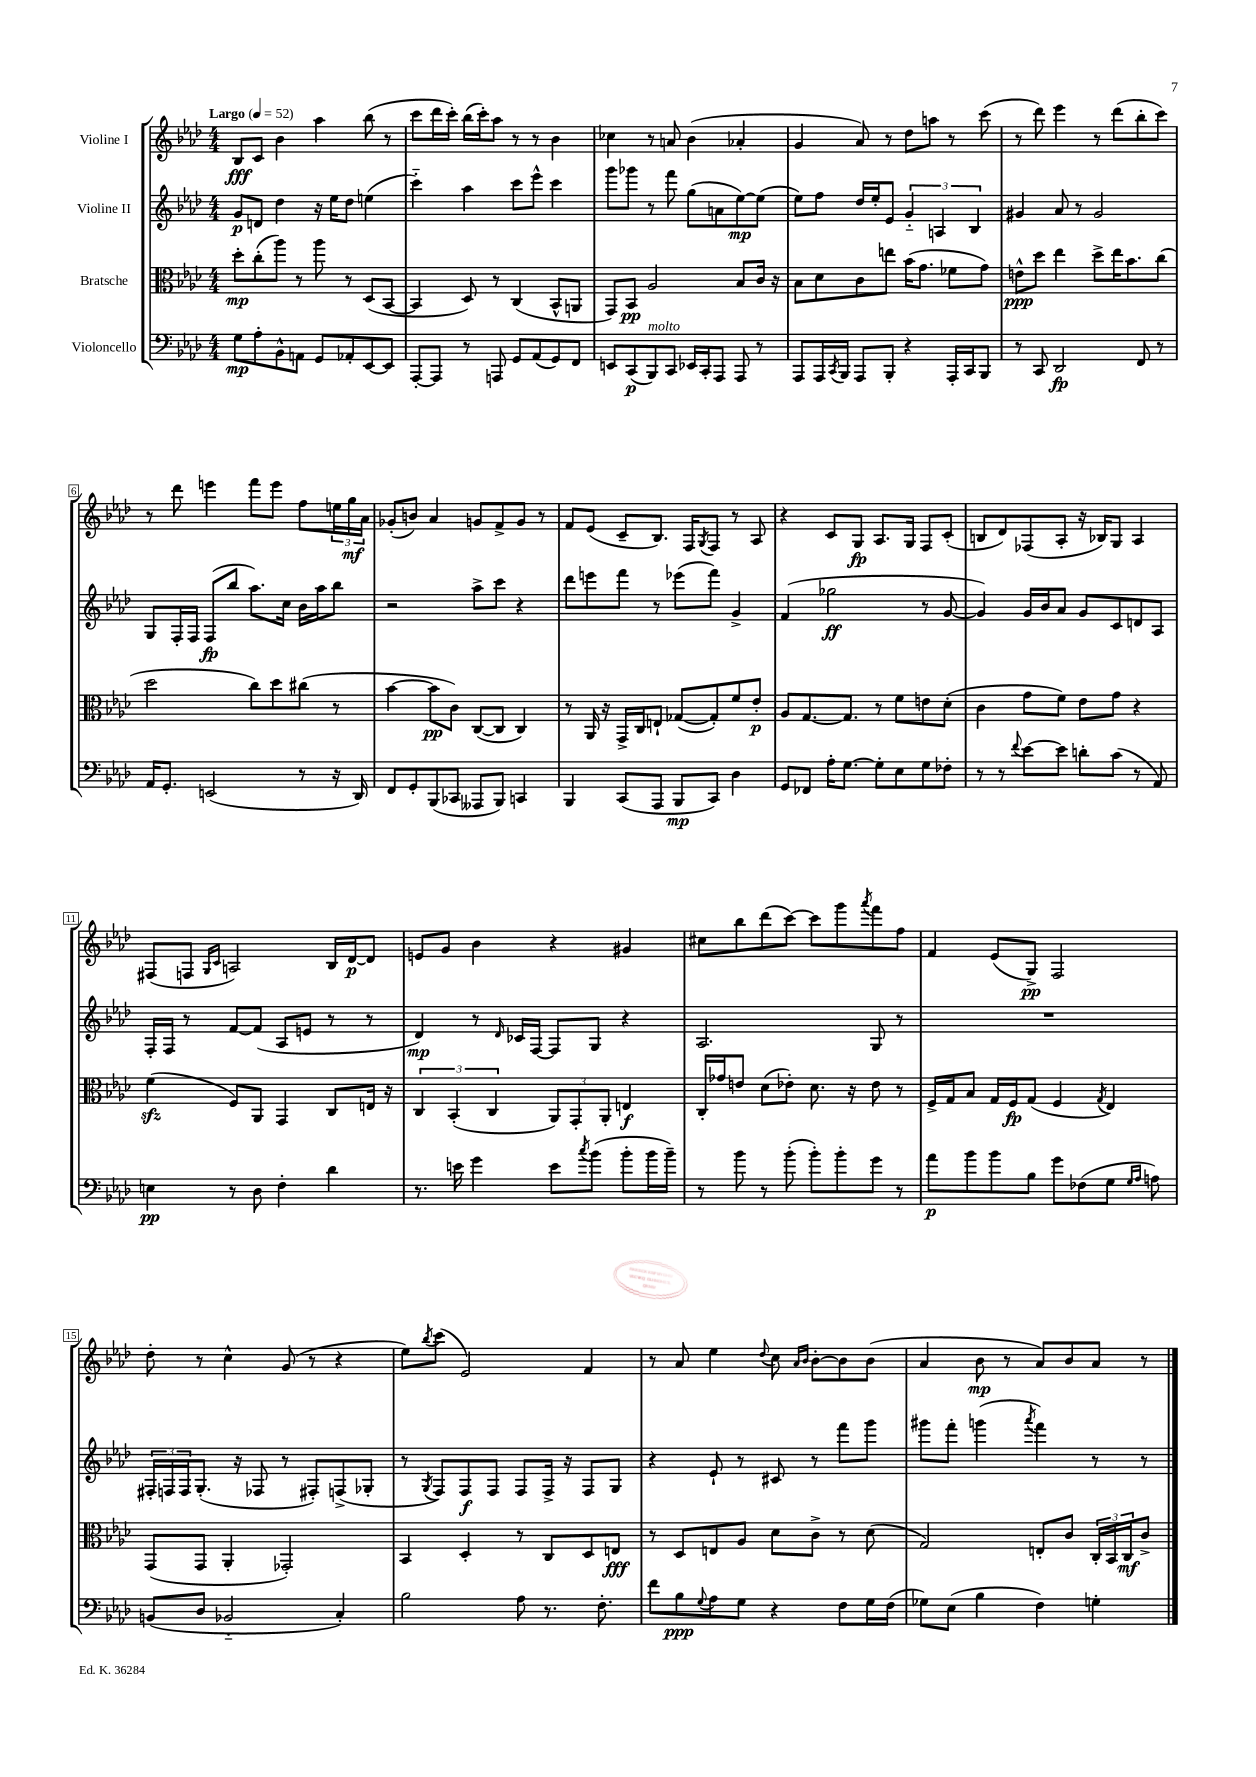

**kern	**dynam	**kern	**dynam	**kern	**dynam	**kern	**dynam
*part4	*part4	*part3	*part3	*part2	*part2	*part1	*part1
*staff4	*staff4	*staff3	*staff3	*staff2	*staff2	*staff1	*staff1
*I"Violoncello	*	*I"Bratsche	*	*I"Violine II	*	*I"Violine I	*
*clefF4	*	*clefC3	*	*clefG2	*	*clefG2	*
*k[b-e-a-d-]	*	*k[b-e-a-d-]	*	*k[b-e-a-d-]	*	*k[b-e-a-d-]	*
*M4/4	*	*M4/4	*	*M4/4	*	*M4/4	*
*MM52	*	*MM52	*	*MM52	*	*MM52	*
=1	=1	=1	=1	=1	=1	=1	=1
!	!	!	!	!	!	!LO:TX:a:B:t=Largo	!
8G\L	mp	8dd-'\L	mp	8g/L	p	8B-/L	fff
8A-'\	.	(8cc'\	.	8dn/J	.	8c/J	.
8BB-^^\	.	8aa-\J)	.	4dd-\	.	4b-\	.
8AAn\J	.	8r	.	.	.	.	.
8GG/L	.	8aa-\	.	16r	.	4aa-\	.
.	.	.	.	16ee-\KL	.	.	.
8AA-X'/	.	8r	.	8dd-\J	.	.	.
[8EE-/	.	(8D-/L	.	(4een\	.	(8bb-\	.
8EE-/J]	.	[8BB-/J	.	.	.	8r	.
=2	=2	=2	=2	=2	=2	=2	=2
[8AAA-'/L	.	4BB-/]	.	4ccc\)	.	8ccc\L	.
8AAA-/J]	.	.	.	.	.	16ddd-\L	.
.	.	.	.	.	.	16ccc'\JJ)	.
8r	.	8D-/)	.	4aa-\	.	(16bb-\LL	.
.	.	.	.	.	.	16ccc'\J)	.
8AAAn/	.	8r	.	.	.	8aa-\J	.
8GG/L	.	(4C/	.	8ccc\L	.	8r	.
(8AA-/	.	.	.	8eee-^^\J	.	8r	.
8GG/)	.	8BB-^^/L	.	4ccc\	.	4b-\	.
8FF/J	.	8AAn/J	.	.	.	.	.
=3	=3	=3	=3	=3	=3	=3	=3
8EEn/L	.	8GG/L)	.	8ggg\L	.	4cc-X\	.
(8CC/	p	8BB-/J	pp	8ggg-X\J	.	.	.
!LO:TX:a:i:t=molto	!	!	!	!	!	!	!
8BBB-/)	.	2A-/	.	8r	.	8r	.
8CC/J	.	.	.	8fff\	.	8an/	.
16EE-X/LL	.	.	.	(8gg\L	.	(4b-\	.
16CC'/J	.	.	.	.	.	.	.
8AAA-/J	.	.	.	8an\	.	.	.
8AAA-/	.	8B-/L	.	[8ee-\)	mp	4a-X'/	.
8r	.	16c/Jk	.	(8ee-\J]	.	.	.
.	.	16r	.	.	.	.	.
=4	=4	=4	=4	=4	=4	=4	=4
8AAA-/L	.	8B-\L	.	8ee-\L)	.	4g/	.
16AAA-/L	.	8d-\	.	8ff\J	.	.	.
8qCC/	.	.	.	.	.	.	.
16BBB-/JJ	.	.	.	.	.	.	.
8AAA-/L	.	8c\	.	16dd-/LL	.	8a-/)	.
.	.	.	.	16ee-'/J	.	.	.
8BBB-'/J	.	8een\J	.	8e-/J	.	8r	.
4r	.	(16b-\KL	.	6g/	.	8dd-\L	.
.	.	8.g\J	.	.	.	.	.
.	.	.	.	.	.	8aan\J	.
.	.	.	.	6An/	.	.	.
16AAA-'/LL	.	8f-X\L	.	.	.	8r	.
16CC/J	.	.	.	.	.	.	.
.	.	.	.	6B-/	.	.	.
8BBB-/J	.	8g\J)	.	.	.	(8ccc\	.
=5	=5	=5	=5	=5	=5	=5	=5
8r	.	8en^^\L	ppp	4g#X/	.	8r	.
8CC/	.	8dd-\J	.	.	.	8ddd-\)	.
2DD-/	fp	4ee-\	.	8a-/	.	4eee-\	.
.	.	.	.	8r	.	.	.
.	.	8dd-^\L	.	2g#/	.	8r	.
.	.	16ee-\K	.	.	.	(8ddd-\L	.
.	.	8.b-\	.	.	.	.	.
8FF/	.	.	.	.	.	8bb-'\	.
8r	.	(8cc\J	.	.	.	8ccc\J)	.
!!LO:LB:g=z
=6	=6	=6	=6	=6	=6	=6	=6
16AA-/KL	.	2dd-\	.	8G/L	.	8r	.
8.GG'/J	.	.	.	.	.	.	.
.	.	.	.	16F'/L	.	8ddd-\	.
.	.	.	.	16F/JJ	.	.	.
(2EEn/	.	.	.	(8F/L	fp	4eeen\	.
.	.	.	.	8bb-/J	.	.	.
.	.	8cc\L)	.	8.aa-\L)	.	8fff\L	.
.	.	8dd-\	.	.	.	8eee\J	.
.	.	.	.	16cc\Jk	.	.	.
8r	.	(8cc#X\J	.	16b-\LL	.	8ff\L	.
.	.	.	.	16aa-\J	.	.	.
16r	.	8r	.	8bb-\J	.	24een\L	.
.	.	.	.	.	.	24gg\	mf
16DD-/)	.	.	.	.	.	.	.
.	.	.	.	.	.	24a-\JJ	.
=7	=7	=7	=7	=7	=7	=7	=7
8FF/L	.	[4b-\	.	2r	.	(8g-X'/L	.
8GG'/	.	.	.	.	.	8bn/J)	.
(8BBB-/	.	8b-\L]	pp	.	.	4a-/	.
8CC-X/J	.	8c\J)	.	.	.	.	.
8AAA--X/L	.	([8C/L	.	8aa-^\L	.	8gn/L	.
8BBB-/J)	.	8C/J]	.	8ccc\J	.	8f^/	.
4CCn/	.	4C/)	.	4r	.	8g/J	.
.	.	.	.	.	.	8r	.
=8	=8	=8	=8	=8	=8	=8	=8
4BBB-/	.	8r	.	8ddd-\L	.	8f/L	.
.	.	16AA-/	.	8eeen\	.	(8e-/J	.
.	.	16r	.	.	.	.	.
(8CC/L	.	16GG^/LL	.	8fff\J	.	8c~/L	.
.	.	16C/J	.	.	.	.	.
8AAA-/J	.	8En`/J	.	8r	.	8.B-/J)	.
8BBB-/L	mp	([8G-X/L	.	(8eee-X\L	.	.	.
.	.	.	.	.	.	16F/KL	.
.	.	.	.	.	.	8qG/	.
8CC/J)	.	8G-'/])	.	8fff\J)	.	8F/J	.
4D-\	.	8f/	.	4g^/	.	8r	.
.	.	8e-'/J	p	.	.	8A-/	.
=9	=9	=9	=9	=9	=9	=9	=9
8GG/L	.	8A-/L	.	(4f/	.	4r	.
8FF-X/J	.	[8.G/	.	.	.	.	.
16A-'\KL	.	.	.	2gg-X\	ff	8c/L	.
[8.G\J	.	8.G/J]	.	.	.	.	.
.	.	.	.	.	.	8G/J	fp
8G'\L]	.	8r	.	.	.	8.A-/L	.
8E-\	.	8f\L	.	.	.	.	.
.	.	.	.	.	.	16G/Jk	.
8G\	.	8en\	.	8r	.	8F/L	.
8F-X'\J	.	(8d-'\J	.	[8g/	.	(8c'/J	.
=10	=10	=10	=10	=10	=10	=10	=10
8r	.	4c\	.	4g/])	.	8Bn/L	.
8r	.	.	.	.	.	8d-/)	.
8qqf/	.	.	.	.	.	.	.
[8e-\L	.	8g\L	.	16g/LL	.	(8F-X/	.
.	.	.	.	16b-/J	.	.	.
8e-\J]	.	8f\J)	.	8a-/J	.	8A-'/J	.
8dn'\L	.	8e-\L	.	8g/L	.	16r	.
.	.	.	.	.	.	16B-X/KL)	.
(8c\J	.	8g\J	.	8c/	.	8G/J	.
8r	.	4r	.	8dn/	.	4A-/	.
8AA-/)	.	.	.	8A-/J	.	.	.
!!LO:LB:g=z
=11	=11	=11	=11	=11	=11	=11	=11
4En\	pp	(4fzz\	.	16F'/LL	.	(8F#X/L	.
.	.	.	.	16F/JJ	.	.	.
.	.	.	.	8r	.	8Fn/J	.
.	.	.	.	.	.	16qqG/LL	.
.	.	.	.	.	.	16qqc/JJ	.
8r	.	8F/L)	.	[8f/L	.	2An/)	.
8D-\	.	8AA-/J	.	(8f/J]	.	.	.
4F'\	.	4GG/	.	8A-/L	.	.	.
.	.	.	.	8en/J	.	.	.
4d-\	.	8C/L	.	8r	.	16B-/LL	.
.	.	.	.	.	.	[16d-/J	p
.	.	16En/Jk	.	8r	.	8d-/J]	.
.	.	16r	.	.	.	.	.
=12	=12	=12	=12	=12	=12	=12	=12
8.r	.	6C/	.	4d-/)	mp	8en/L	.
.	.	.	.	.	.	8g/J	.
.	.	(6BB-'/	.	.	.	.	.
16en\	.	.	.	.	.	.	.
4g\	.	.	.	8r	.	4b-\	.
.	.	6C/	.	.	.	.	.
.	.	.	.	16qqd-/	.	.	.
.	.	.	.	16c-X/LL	.	.	.
.	.	.	.	[16F/JJ	.	.	.
8e\L	.	12AA-/L)	.	8F/L]	.	4r	.
.	.	12GG'/	.	.	.	.	.
8qcc/	.	.	.	.	.	.	.
(8b-\J	.	.	.	8G/J	.	.	.
.	.	12AA-'/J	.	.	.	.	.
8b-'\L	.	4En/	f	4r	.	4g#X/	.
16b-\L	.	.	.	.	.	.	.
16b-~\JJ)	.	.	.	.	.	.	.
=13	=13	=13	=13	=13	=13	=13	=13
8r	.	16C'/LL	.	2.A-/	.	8cc#X\L	.
.	.	16g-X/J	.	.	.	.	.
8b-\	.	8en/J	.	.	.	8bb-\	.
8r	.	(8d-\L	.	.	.	(8ddd-\	.
(8b-'\	.	8e-X'\J)	.	.	.	[8ccc\J)	.
8b-'\L)	.	8.d-\	.	.	.	8ccc\L]	.
8b-'\	.	.	.	.	.	8ggg\	.
.	.	16r	.	.	.	.	.
.	.	.	.	.	.	8qaaa-/	.
8g\J	.	8e-\	.	8G/	.	8fff\	.
8r	.	8r	.	8r	.	8ff\J	.
=14	=14	=14	=14	=14	=14	=14	=14
8a-\L	p	16F^/LL	.	1r	.	4f/	.
.	.	16G/J	.	.	.	.	.
8b-\	.	8B-/J	.	.	.	.	.
8b-\	.	16G/LL	.	.	.	(8e-/L	.
.	.	16F/J	fp	.	.	.	.
8B-\J	.	(8G/J	.	.	.	8G^/J)	pp
8g\L	.	4F/	.	.	.	2F/	.
(8F-X\	.	.	.	.	.	.	.
.	.	8qG/	.	.	.	.	.
8G\J	.	4E-/)	.	.	.	.	.
16qqG/LL	.	.	.	.	.	.	.
16qqA-/JJ	.	.	.	.	.	.	.
8An\)	.	.	.	.	.	.	.
!!LO:LB:g=z
=15	=15	=15	=15	=15	=15	=15	=15
(8BBn/L	.	(8GG/L	.	24F#X'/LL	.	8dd-'\	.
.	.	.	.	24Fn/	.	.	.
.	.	.	.	24F/J	.	.	.
8D-/J	.	8GG/J	.	(8.G'/J	.	8r	.
2BB-X/	.	4AA-'/	.	.	.	4cc^^\	.
.	.	.	.	16r	.	.	.
.	.	.	.	8F-X/	.	.	.
.	.	2GG-X'/)	.	8r	.	(8g/	.
.	.	.	.	8F#X'/L)	.	8r	.
4C'/)	.	.	.	(8Fn^/	.	4r	.
.	.	.	.	8G-X'/J	.	.	.
=16	=16	=16	=16	=16	=16	=16	=16
2B-\	.	4BB-/	.	8r	.	8ee-\L)	.
.	.	.	.	8qG/	.	8qbb-/	.
.	.	.	.	8F/L)	.	(8ccc\J	.
.	.	4D-'/	.	8F/	f	2e-/)	.
.	.	.	.	8F/J	.	.	.
8A-\	.	8r	.	8F/L	.	.	.
8.r	.	8C/L	.	16F^/Jk	.	.	.
.	.	.	.	16r	.	.	.
.	.	8D-/	.	8F/L	.	4f/	.
8.F'\	.	.	.	.	.	.	.
.	.	8En/J	fff	8G/J	.	.	.
=17	=17	=17	=17	=17	=17	=17	=17
8f\L	.	8r	.	4r	.	8r	.
8B-\	ppp	8D-/L	.	.	.	8a-/	.
8qqG/	.	.	.	.	.	.	.
8A-\	.	8En/	.	8e-`/	.	4ee-\	.
8G\J	.	8A-/J	.	8r	.	.	.
.	.	.	.	.	.	8qqdd-/	.
4r	.	8d-\L	.	8c#X/	.	8cc\	.
.	.	.	.	.	.	16qqa-/LL	.
.	.	.	.	.	.	16qqb-/JJ	.
.	.	8c^\J	.	8r	.	[8b-'\L	.
8F\L	.	8r	.	8fff\L	.	8b-\]	.
16G\L	.	(8d-\	.	8ggg\J	.	(8b-\J	.
(16F\JJ	.	.	.	.	.	.	.
=18	=18	=18	=18	=18	=18	=18	=18
8G-X\L)	.	2G/)	.	8ggg#X\L	.	4a-/	.
(8E-\J	.	.	.	8fff'\J	.	.	.
4B-\	.	.	.	(4gggn\	.	8b-\	mp
.	.	.	.	.	.	8r	.
.	.	.	.	8qaaa-/	.	.	.
4F\)	.	8En'/L	.	4fff\)	.	8a-/L)	.
.	.	8c/J	.	.	.	8b-/	.
4Gn'\	.	24C'/LL	.	8r	.	8a-/J	.
.	.	24BB-/	.	.	.	.	.
.	.	24C/J	mf	.	.	.	.
.	.	8c^/J	.	8r	.	8r	.
==	==	==	==	==	==	==	==
*-	*-	*-	*-	*-	*-	*-	*-
